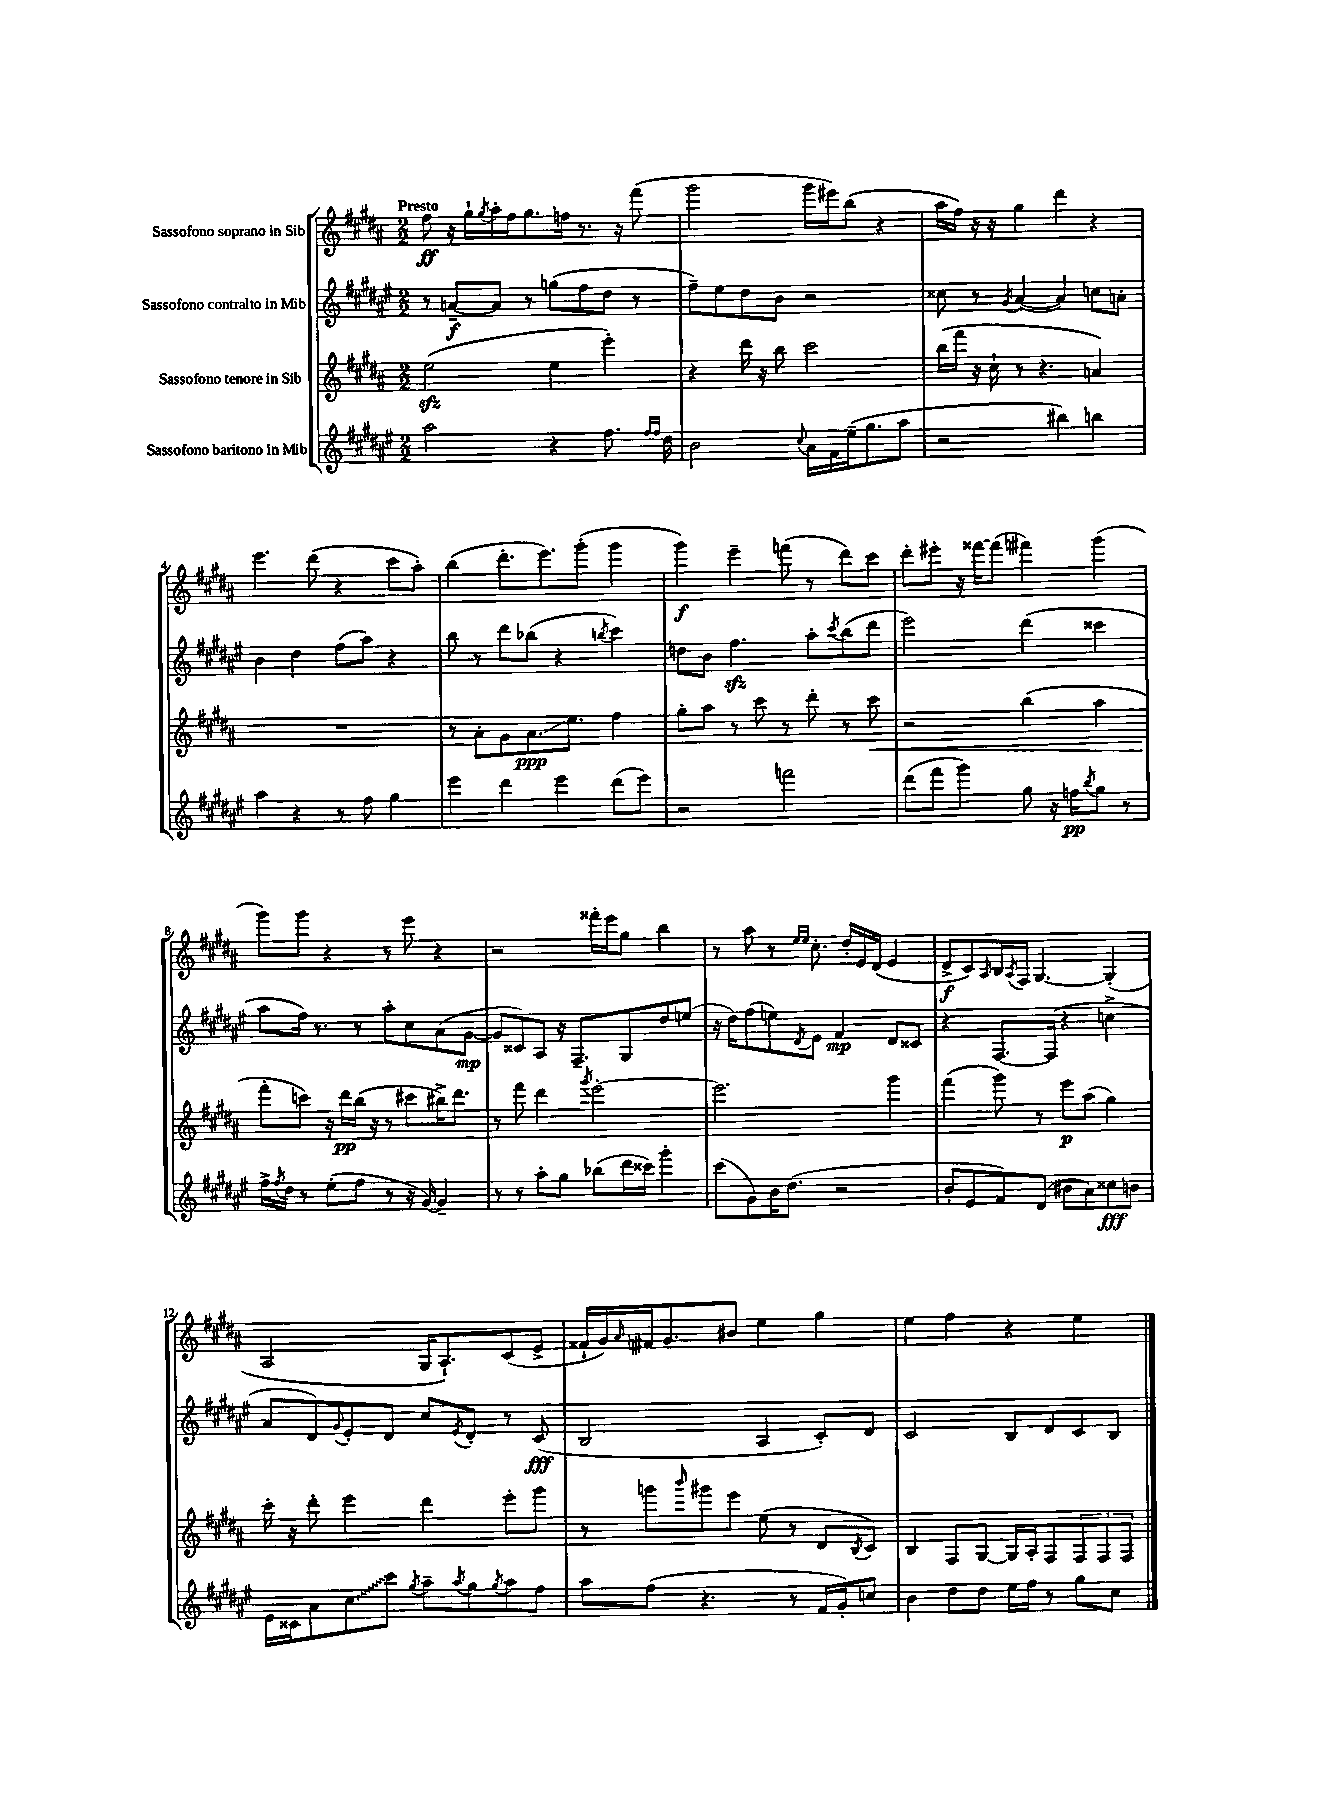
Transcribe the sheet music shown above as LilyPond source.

<<
\new StaffGroup <<
\new Staff = "s0" \with { instrumentName = "Sassofono soprano in Sib" } {
    \clef treble \key b \major \numericTimeSignature \time 2/2 \tempo "Presto"
    fis''8\ff r16 gis''16-! \acciaccatura { gis''8 } ais''16-. fis''16 gis''8. f''16 r8. r16 fis'''8( |
    gis'''2 gis'''16 eis'''16) b''8( r4 |
    ais''16 fis''16) r16 r16 gis''4 dis'''4 r4 |
    e'''4. dis'''8( r4 cis'''8 ais''8-.) |
    b''4( dis'''8.-. e'''8.) gis'''8-.( gis'''4 |
    gis'''4\f) e'''4-- f'''8( r8 dis'''8) cis'''8 |
    dis'''8-. eis'''8-. r16 fisis'''16~ fisis'''8( fis'''4) gis'''4( |
    gis'''8) gis'''8 r4 r8 e'''8 r4 |
    r2 fisis'''16-. e'''16 gis''8 b''4 |
    r8 ais''8 r8 \grace { e''16 e''16 } cis''8.-. dis''16-. e'16 dis'16( e'4 |
    dis'8->\f cis'8) \grace { ais16 } b16 \acciaccatura { ais8 } fis16 gis4.~ gis4-.( |
    ais2 gis16 ais8.-!) cis'8( e'8-> |
    fisis'16-! gis'16) \grace { ais'16 } fis'16 gis'8. bis'8 e''4 gis''4 |
    e''4 fis''4 r4 e''4 \bar "|." |
}
\new Staff = "s1" \with { instrumentName = "Sassofono contralto in Mib" } {
    \clef treble \key fis \major \numericTimeSignature \time 2/2
    r8 a'8~--\f a'8 r8 g''8( fis''8 dis''8 r8 |
    fis''8--) eis''8 dis''8 b'8 r2 |
    cisis''8 r8 \acciaccatura { gis'8 } ais'4~( ais'4) c''8 a'8-. |
    b'4 dis''4 fis''8( ais''8) r4 |
    b''8 r8 dis'''8 bes''8( r4 \acciaccatura { b''8 } cis'''4) |
    d''8 b'8 fis''4.\sfz ais''8-. \acciaccatura { cis'''8 } b''8( dis'''8 |
    eis'''2) dis'''4( cisis'''4 |
    ais''8 fis''16) r8. r8 ais''8-. cis''8 ais'8( gis'8~\mp |
    gis'8 cisis'8) ais8 r16 fis8.-- gis8 dis''8 e''8( |
    r16 dis''16) fis''8( e''8) \acciaccatura { dis'8 } eis'8 fis'4\mp dis'8 cisis'8 |
    r4 fis8.~ fis16( r4 c''4-> |
    ais'8 dis'8) \appoggiatura { gis'8 } eis'8-. dis'8 cis''8 \acciaccatura { eis'8 } dis'8-. r8 cis'8\fff( |
    b2 ais4 cis'8-.) dis'8 |
    cis'2 b8 dis'8 cis'8 b8 \bar "|." |
}
\new Staff = "s2" \with { instrumentName = "Sassofono tenore in Sib" } {
    \clef treble \key b \major \numericTimeSignature \time 2/2
    e''2\sfz( e''4 e'''4-.) |
    r4 dis'''16 r16 b''8 cis'''2 |
    b''16( fis'''16 r16 cis''16-! r8 r4. a'4) |
    R1 |
    r8 ais'8-. gis'8 ais'8.\glissando\ppp e''8. fis''4 |
    gis''8-. ais''8 r8 cis'''8 r8 dis'''8-. r8 cis'''8\< |
    r2 b''4( ais''4 |
    fis'''8-.\! c'''8) r16 dis'''16\pp b''16( r16 r8 cis'''8 bis''16->) dis'''8. |
    r8 fis'''8 dis'''4 \acciaccatura { gis'''8 } e'''2~-. |
    e'''2. gis'''4 |
    fis'''4( gis'''8) r8 e'''8\p ais''8( gis''4) |
    cis'''16-. r16 dis'''8-. e'''4 dis'''4 e'''8-. gis'''8 |
    r8 g'''8 \grace { b'''16 } gis'''8 e'''8 e''8( r8 dis'8 \acciaccatura { b8 } cis'8) |
    b4 fis8 gis8~ gis16 ais16-. fis8 \tuplet 3/2 { fis8 fis8 fis8 } \bar "|." |
}
\new Staff = "s3" \with { instrumentName = "Sassofono baritono in Mib" } {
    \clef treble \key fis \major \numericTimeSignature \time 2/2
    ais''2 r4 fis''8. \grace { fis''16 fis''16 } dis''16 |
    b'2 \appoggiatura { cis''8 } ais'16 fis'16 eis''16--( gis''8. ais''8 |
    r2 bis''4) b''4 |
    ais''4 r4 r8 fis''8 gis''4 |
    eis'''4 dis'''4 eis'''4 dis'''8( eis'''8) |
    r2 f'''2 |
    dis'''8( fis'''8 gis'''4) gis''8 r16 f''16\pp \acciaccatura { b''8 } gis''8 r8 |
    fis''16-> \acciaccatura { fis''8 } dis''16 r8 eis''8-.( fis''8 r8 r16 gis'16~) gis'4-- |
    r8 r8 ais''8-. gis''8 bes''8( dis'''16 cisis'''16) gis'''4-. |
    cis'''8( gis'8) b'16 dis''8.( r2 |
    b'8-. eis'8 fis'8) dis'8( bis'8 ais'8) cisis''8\fff b'8 |
    eis'16 cisis'16 ais'8 \once \override Glissando.style = #'zigzag cis''8\glissando cis'''8 \acciaccatura { gis''8 } ais''8-- \acciaccatura { ais''8 } gis''8 \acciaccatura { gis''8 } ais''8 fis''8 |
    ais''8 fis''8( r4. r8 fis'16 gis'16-.) c''8 |
    b'4 dis''8 dis''8 eis''16 fis''16 r8 gis''8 cis''8 \bar "|." |
}
>>
>>
